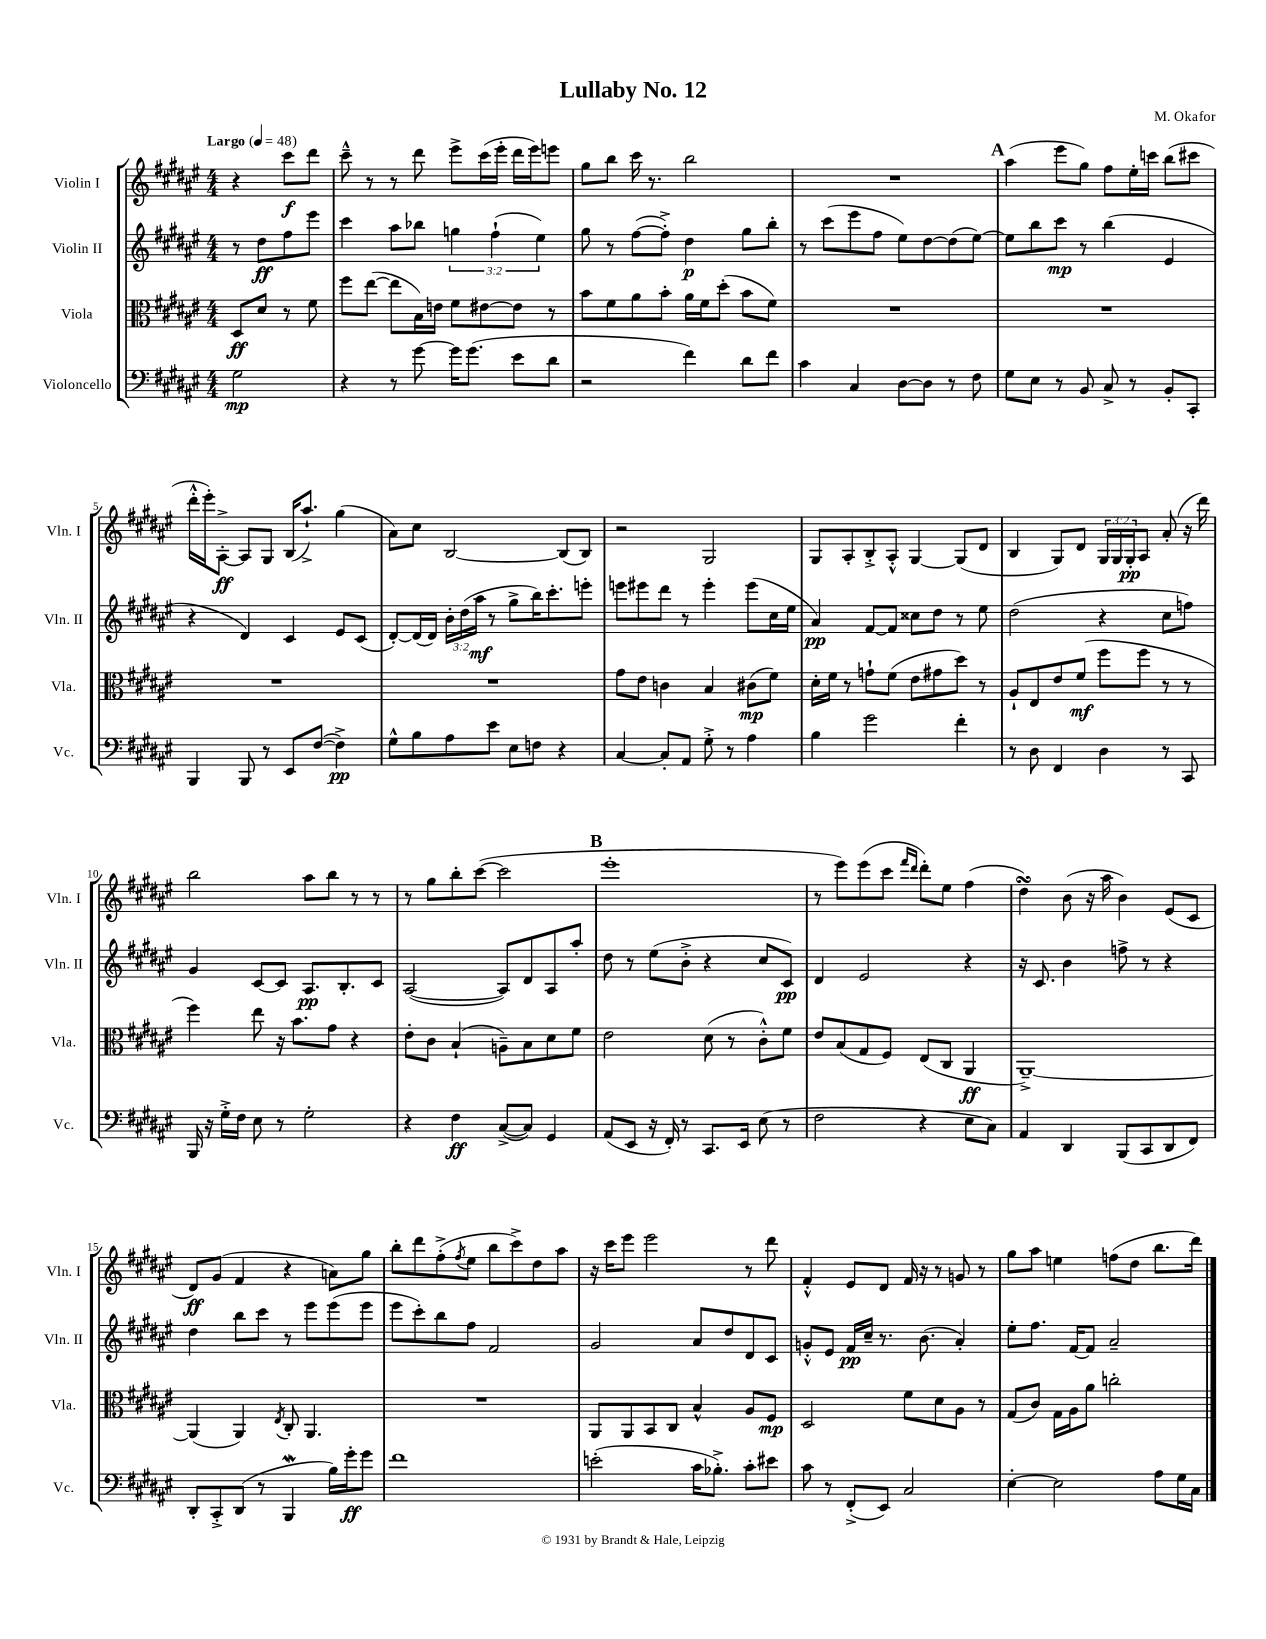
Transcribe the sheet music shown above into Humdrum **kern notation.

**kern	**kern	**kern	**kern
*staff4	*staff3	*staff2	*staff1
*clefF4	*clefC3	*clefG2	*clefG2
*k[f#c#g#d#a#e#]	*k[f#c#g#d#a#e#]	*k[f#c#g#d#a#e#]	*k[f#c#g#d#a#e#]
*M4/4	*M4/4	*M4/4	*M4/4
*MM48	*MM48	*MM48	*MM48
2G#	8D#	8r	4r
.	8d#	8dd#	.
.	8r	8ff#	8ccc#
.	8f#	8eee#	8ddd#
=	=	=	=
4r	8ff#	4ccc#	8ccc#~^^
.	([8ee#	.	8r
8r	8ee#]	8aa#	8r
[8g#	16B)	8bb-	8ddd#
.	16e	.	.
16g#]	8f#	6gg	8eee#^
(8.g#	.	.	.
.	[8e#	.	(16ccc#
.	.	(6ff#`	.
.	.	.	16eee#'
8e#	8e#]	.	16ddd#
.	.	.	16eee#)
.	.	6ee#)	.
8d#	8r	.	8eee
=	=	=	=
2r	8b	8gg#	8gg#
.	8f#	8r	8bb
.	8a#	([8ff#	16ccc#
.	.	.	8.r
.	8b'	8ff#'^])	.
4f#)	16a#	4dd#	2bb
.	16f#	.	.
.	(8dd#'	.	.
8d#	8b	8gg#	.
8f#	8f#)	8bb'	.
=	=	=	=
4c#	1r	8r	1r
.	.	(8ccc#	.
4C#	.	8eee#	.
.	.	8ff#	.
[8D#	.	8ee#)	.
8D#]	.	[8dd#	.
8r	.	(8dd#]	.
8F#	.	[8ee#)	.
=	=	=	=
8G#	1r	8ee#]	(4aa#
8E#	.	8bb	.
8r	.	8ccc#	8eee#
8BB	.	8r	8gg#)
8C#^	.	(4bb	8ff#
8r	.	.	16ee#'
.	.	.	16ccc
8BB'	.	4e#	(8bb
8CC#'	.	.	8ccc#
=	=	=	=
4BBB	1r	4r	16ddd#'^^
.	.	.	16eee#')
.	.	.	[8A#'^
8BBB	.	4d#)	8A#]
8r	.	.	8G#
8EE#	.	4c#	(16B
.	.	.	8.aa#`^)
([8F#	.	.	.
4F#^])	.	8e#	(4gg#
.	.	(8c#	.
=	=	=	=
8G#^^	1r	[8d#')	8a#)
8B	.	(16d#]	8cc#
.	.	16d#)	.
8A#	.	24b'	[2B
.	.	(24dd#	.
.	.	24aa#	.
8e#	.	8r	.
8E#	.	8gg#^	.
8F	.	16bb)	.
.	.	8.ccc#'	.
4r	.	.	(8B]
.	.	8eee'	8B)
=	=	=	=
[4C#	8g#	8eee	2r
.	8e#	8eee#	.
8C#']	4c	8ddd#	.
8AA#	.	8r	.
8G#'^	4B	4eee#'	2G#
8r	.	.	.
4A#	(8c#	(8eee#	.
.	8f#)	16cc#	.
.	.	16ee#	.
=	=	=	=
4B	16d#'	4a#)	8G#
.	16f#	.	.
.	8r	.	8A#'
2g#	8g`	[8f#	8B'^
.	(8f#	8f#]	8A#'^^
.	8e#	8cc##	[4G#
.	8g#	8dd#	.
4f#'	8dd#)	8r	(8G#]
.	8r	8ee#	8d#
=	=	=	=
8r	8A#`	(2dd#	4B
8D#	8E#	.	.
4FF#	8e#	.	8G#)
.	(8f#	.	8d#
4D#	8ff#	4r	24G#
.	.	.	24G#
.	.	.	24G#'
.	8ff#	.	8A#
8r	8r	8cc#	(8a#'
8CC#	8r	8ff)	16r
.	.	.	16ddd#)
=	=	=	=
16BBB	4ff#)	4g#	2bb
16r	.	.	.
16G#'^	.	.	.
16F#	.	.	.
8E#	8ee#	[8c#	.
8r	16r	8c#]	.
.	8.b	.	.
2G#'	.	8.A#	8aa#
.	8g#	.	8bb
.	.	8.B'	.
.	4r	.	8r
.	.	8c#	8r
=	=	=	=
4r	8e#'	([2A#	8r
.	8c#	.	8gg#
4F#	(4B`	.	8bb'
.	.	.	([8ccc#
([8C#^	8A~)	8A#])	2ccc#]
8C#])	8B	8d#	.
4GG#	8d#	8A#	.
.	8f#	8aa#'	.
=	=	=	=
(8AA#	2e#	8dd#	1eee#'
8EE#	.	8r	.
16r	.	(8ee#	.
16FF#')	.	.	.
8r	.	8b'^	.
8.CC#	(8d#	4r	.
.	8r	.	.
16EE#	.	.	.
(8E#	8c#'^^)	8cc#	.
8r	8f#	8c#)	.
=	=	=	=
2F#	8e#	4d#	8r
.	(8B	.	8eee#)
.	8G#	2e#	(8eee#
.	8F#)	.	8ccc#
.	.	.	16qqfff#
.	.	.	16qqddd#
4r	(8E#	.	8ddd#')
.	8C#	.	8ee#
8E#	4AA#	4r	(4ff#
8C#)	.	.	.
=	=	=	=
4AA#	[1AA#~^)	16r	4dd#)
.	.	8.c#	.
4DD#	.	4b	(8b
.	.	.	16r
.	.	.	16aa#
(8BBB	.	8ff^	4b)
8CC#	.	8r	.
8DD#	.	4r	(8e#
8FF#)	.	.	8c#
=	=	=	=
8DD#'	(4AA#]	4dd#	8d#)
8CC#'^	.	.	(8g#
(8DD#	4AA#)	8bb	4f#
8r	.	8ccc#	.
.	8qE#	.	.
4BBB	8C#'	8r	4r
.	4.AA#	8eee#	.
16B)	.	(8eee#	8a)
16g#'	.	.	.
8g#	.	8eee#	8gg#
=	=	=	=
1f#	1r	8eee#	8bb'
.	.	8ccc#')	8ddd#
.	.	8bb	(8ff#'^
.	.	.	8qff#
.	.	8ff#	8ee#
.	.	2f#	8bb
.	.	.	8ccc#^)
.	.	.	8dd#
.	.	.	8aa#
=	=	=	=
(2e'	8AA#	2g#	16r
.	.	.	16ccc#
.	8AA#	.	8eee#
.	8BB	.	2eee#
.	8C#	.	.
16c#	4B^^	8a#	.
8.B-'^)	.	.	.
.	.	8dd#	.
8c#'	8A#	8d#	8r
8e#	8F#	8c#	8ddd#
=	=	=	=
8c#	2D#	8g'^^	4f#'^^
8r	.	8e#	.
(8FF#'^	.	16f#	8e#
.	.	16cc#~	.
8EE#)	.	8.r	8d#
2C#	8f#	.	16f#
.	.	(8.b	16r
.	8d#	.	8r
.	8A#	4a#')	8g
.	8r	.	8r
=	=	=	=
[4E#'	(8G#	8ee#'	8gg#
.	8c#)	8.ff#	8aa#
2E#]	16G#	.	4ee
.	16A#	[16f#	.
.	8a#	8f#]	.
.	2cc'	2a#~	(8ff
.	.	.	8dd#
8A#	.	.	8.bb
16G#	.	.	.
16C#	.	.	16ddd#)
==	==	==	==
*-	*-	*-	*-
